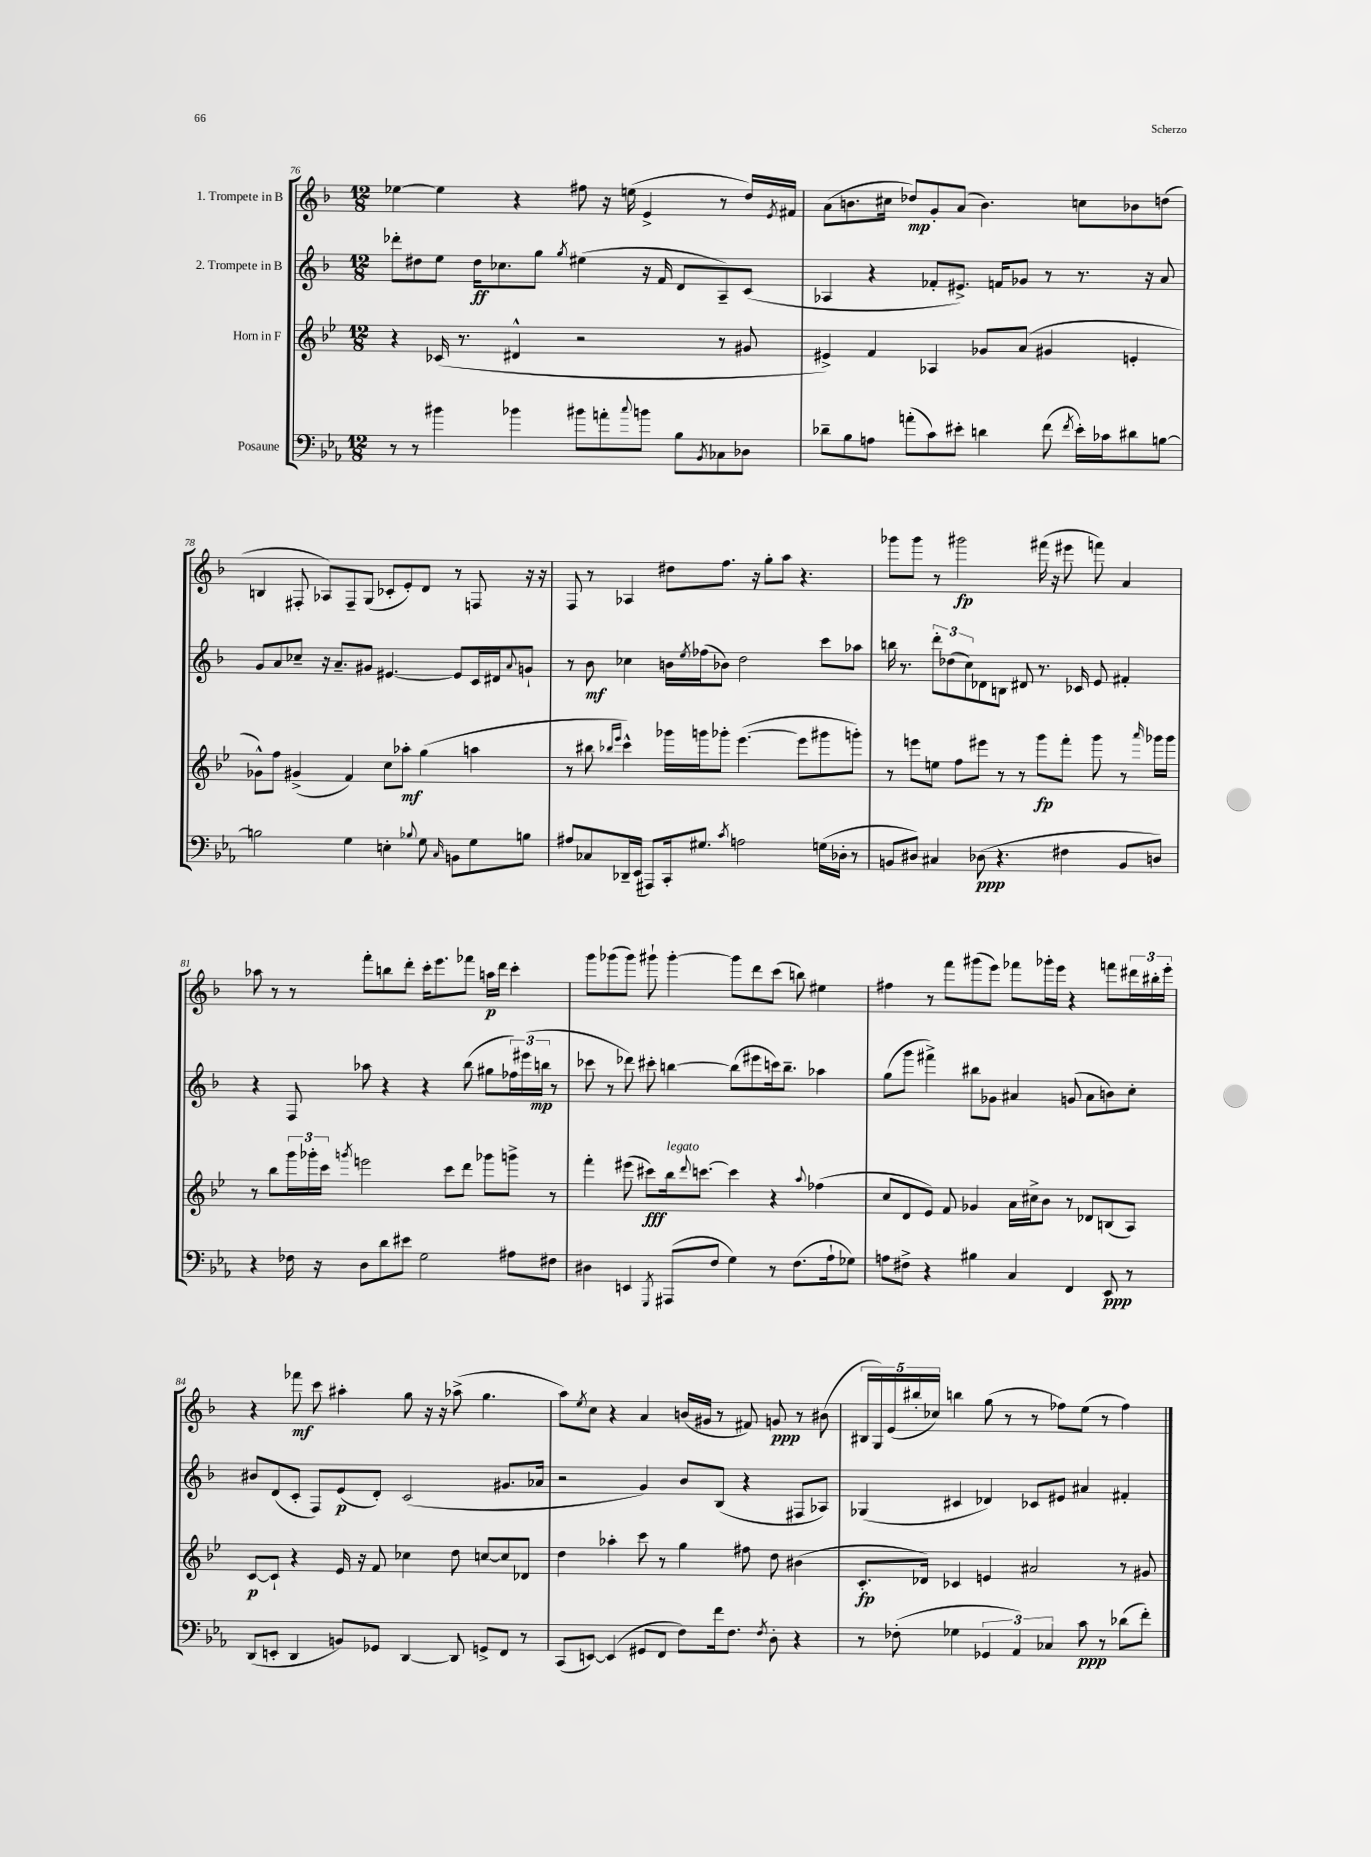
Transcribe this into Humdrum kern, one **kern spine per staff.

**kern	**dynam	**kern	**dynam	**kern	**dynam	**kern	**dynam
*part4	*part4	*part3	*part3	*part2	*part2	*part1	*part1
*staff4	*staff4	*staff3	*staff3	*staff2	*staff2	*staff1	*staff1
*I"Posaune	*	*I"Horn in F	*	*I"2. Trompete in B	*	*I"1. Trompete in B	*
*clefF4	*	*clefG2	*	*clefG2	*	*clefG2	*
*k[b-e-a-]	*	*k[b-e-]	*	*k[b-]	*	*k[b-]	*
*M12/8	*	*M12/8	*	*M12/8	*	*M12/8	*
=76	=76	=76	=76	=76	=76	=76	=76
8r	.	4r	.	8ddd-X'\L	.	[4ee-X\	.
8r	.	.	.	8dd#X\	.	.	.
4b#X\	.	(16c-X/	.	8ee\J	.	4ee-\]	.
.	.	8.r	.	.	.	.	.
.	.	.	.	16dd#\KL	ff	.	.
.	.	.	.	8.cc-X\	.	.	.
4b-X\	.	4d#X^^/	.	.	.	4r	.
.	.	.	.	8gg\J	.	.	.
.	.	.	.	8qgg/	.	.	.
8b#X\L	.	2r	.	(4ee#X\	.	8ff#X\	.
8an'\	.	.	.	.	.	16r	.
.	.	.	.	.	.	(16een\	.
8qqcc/	.	.	.	.	.	.	.
8bn\J	.	.	.	16r	.	4e^/	.
.	.	.	.	16f/	.	.	.
8B-\L	.	.	.	8d/L	.	.	.
8qBB-/	.	.	.	.	.	.	.
8C-X\	.	8r	.	8A~/)	.	8r	.
8D-X\J	.	8g#X/	.	(8c/J	.	16dd/LL)	.
.	.	.	.	.	.	8qe/	.
.	.	.	.	.	.	16f#X/JJ	.
=77	=77	=77	=77	=77	=77	=77	=77
8d-X~\L	.	4e#X^/)	.	4A-X/	.	(8a\L	.
8B-\	.	.	.	.	.	8.bn\	.
8An\J	.	4f/	.	4r	.	.	.
.	.	.	.	.	.	16cc#X\Jk	.
(8an'\L	.	.	.	.	.	8dd-X/L)	mp
8c\)	.	4A-X/	.	8f-X'/L	.	8g'/	.
8e#X'\J	.	.	.	8.e#X^/J)	.	(8a/J	.
4dn\	.	8g-X/L	.	.	.	4.b\)	.
.	.	.	.	16fn/KL	.	.	.
.	.	(8a/J	.	8g-X/J	.	.	.
(8f\	.	4g#X/	.	8r	.	.	.
8qf/	.	.	.	.	.	.	.
16e#'\LL)	.	.	.	8.r	.	8ccn\L	.
16c-X\J	.	.	.	.	.	.	.
8d#X\	.	4en'/	.	.	.	8b-X\	.
.	.	.	.	16r	.	.	.
[8Bn\J	.	.	.	8a/	.	(8ddn\J	.
!!LO:LB:g=z
=78	=78	=78	=78	=78	=78	=78	=78
2Bn\]	.	8g-X^^\L)	.	8g/L	.	4Bn/	.
.	.	8ff\J	.	8a/	.	.	.
.	.	(4g#X^/	.	8cc-X~/J	.	8F#X'/	.
.	.	.	.	16r	.	8A-X/L)	.
.	.	.	.	8.a~/L	.	.	.
4G\	.	4f/)	.	.	.	8F#~/	.
.	.	.	.	8g#X/J	.	(8G/J	.
4En'\	.	8cc\L	.	[4.e#X/	.	8c-X'/L	.
.	.	8aa-X'\J	mf	.	.	8e'/)	.
8qqB-X/	.	.	.	.	.	.	.
8G\	.	(4gg\	.	.	.	8d/J	.
16qqC/	.	.	.	.	.	.	.
8BBn\L	.	.	.	8e#/L]	.	8r	.
8G\	.	4aan\	.	16c/L	.	8Fn/	.
.	.	.	.	16d#X/J	.	.	.
.	.	.	.	8qqa/	.	.	.
8Bn\J	.	.	.	8gn`/J	.	16r	.
.	.	.	.	.	.	16r	.
=79	=79	=79	=79	=79	=79	=79	=79
8A#X/L	.	8r	.	8r	.	8F/	.
8C-X/	.	8bb#X\	.	8b-\	mf	8r	.
.	.	16qqbb-X/LL	.	.	.	.	.
.	.	16qqeee-/JJ	.	.	.	.	.
16DD-X~/L	.	4ccc^^\)	.	4cc-X\	.	4A-X/	.
(16EE-/JJ	.	.	.	.	.	.	.
8AAA#X/L)	.	.	.	.	.	.	.
16CC'/k	.	16ggg-X\LL	.	16bn\LL	.	8dd#X\L	.
.	.	.	.	8qee/	.	.	.
8.G#X/J	.	16gggn\J	.	(16ff-X\J	.	.	.
.	.	8ggg-X'\J	.	8b-X\J)	.	8.ff\J	.
8qc/	.	.	.	.	.	.	.
2An\	.	([4.eee-\	.	2dd\	.	.	.
.	.	.	.	.	.	16r	.
.	.	.	.	.	.	8gg'\L	.
.	.	.	.	.	.	8aa\J	.
.	.	8eee-\L]	.	.	.	4.r	.
(16Gn\LL	.	8ggg#X\	.	8ccc\L	.	.	.
16D-X'\JJ	.	.	.	.	.	.	.
8r	.	8gggn'\J)	.	8aa-X\J	.	.	.
=80	=80	=80	=80	=80	=80	=80	=80
8BBn/L	.	8r	.	16bbn\	.	8ggg-X\L	.
.	.	.	.	8.r	.	.	.
8D#X/J)	.	8eeen\L	.	.	.	8ggg-\J	.
4C#X/	.	8een\J	.	12ddd'\L	.	8r	.
.	.	.	.	(12dd-X\	.	.	.
.	.	8ff\L	.	.	.	2ggg#X\	fp
.	.	.	.	12cc\)	.	.	.
(8D-X\	ppp	8eee#X\J	.	8d-X\	.	.	.
4.r	.	8r	.	8Bn\J	.	.	.
.	.	8r	.	8d#X/	.	.	.
.	.	8ggg\L	fp	8.r	.	(16fff#X\	.
.	.	.	.	.	.	16r	.
4F#X\	.	8fff'\J	.	.	.	8eee#X\	.
.	.	.	.	16c-X/	.	.	.
.	.	8ggg\	.	8e/	.	8fffn\)	.
8BB/L	.	8r	.	4f#X'/	.	4a/	.
.	.	16qqaaa/	.	.	.	.	.
8Dn/J)	.	16ggg-X\LL	.	.	.	.	.
.	.	16ggg-\JJ	.	.	.	.	.
!!LO:LB:g=z
=81	=81	=81	=81	=81	=81	=81	=81
4r	.	8r	.	4r	.	8aa-X\	.
.	.	8bb-\L	.	.	.	8r	.
16F-X\	.	24ggg\L	.	8F/	.	8r	.
.	.	24ggg-X'\	.	.	.	.	.
16r	.	.	.	.	.	.	.
.	.	24ccc\JJ	.	.	.	.	.
.	.	8qgggn/	.	.	.	.	.
8D\L	.	2eeen\	.	8aa-X\	.	8fff'\L	.
8d\	.	.	.	4r	.	8bbn\	.
8e#X\J	.	.	.	.	.	8ddd'\J	.
2G\	.	.	.	4r	.	16ccc'\KL	.
.	.	.	.	.	.	8.eee\	.
.	.	8ccc\L	.	.	.	.	.
.	.	8ddd\J	.	(8bb-\	.	8fff-X\J	.
.	.	8ggg-X\L	.	8gg#X\L	.	16aan\LL	p
.	.	.	.	.	.	16ddd\JJ	.
8A#X\L	.	8gggn^\J	.	24ff-X\L)	.	4ccc'\	.
.	.	.	.	(24eee#X\	.	.	.
.	.	.	.	24bbn\JJ	mp	.	.
8F#X\J	.	8r	.	8r	.	.	.
=82	=82	=82	=82	=82	=82	=82	=82
4D#X\	.	4fff'\	.	8ccc-X\	.	8ggg\L	.
.	.	.	.	8r	.	(8ggg-X\	.
4EEn/	.	(8eee#X\	.	8ddd-X\)	.	8ggg-\J)	.
.	.	8ccc#X\L)	fff	8ccc#X'\	.	8ggg#X`\	.
8qGGG/	.	.	.	.	.	.	.
!	!	!LO:TX:a:i:t=legato	!	!	!	!	!
(8AAA#X/L	.	16bb-\k	.	[4bbn\	.	[4ggg#'\	.
.	.	8qqddd/	.	.	.	.	.
.	.	[8.cccn\J	.	.	.	.	.
8F/J	.	.	.	.	.	.	.
4G\)	.	4ccc\]	.	(8bb\L]	.	8ggg#\L]	.
.	.	.	.	8eee#X\	.	8ddd\	.
8r	.	4r	.	16cccn\k)	.	(8ccc\J	.
.	.	.	.	8.bb~\J	.	.	.
(8.F\L	.	.	.	.	.	8bbn\)	.
.	.	8qqaa/	.	.	.	.	.
.	.	(4ff-X\	.	4aa-X\	.	4ee#X\	.
16A-`\k	.	.	.	.	.	.	.
8G-X\J)	.	.	.	.	.	.	.
=83	=83	=83	=83	=83	=83	=83	=83
8An\L	.	8cc/L	.	(8gg\L	.	4ff#X\	.
8F#X^\J	.	8d/	.	8ggg\J	.	.	.
4r	.	8e-/J)	.	4fff#X^\)	.	8r	.
.	.	8f/	.	.	.	8fff\L	.
4B#X\	.	4g-X/	.	8bb#X\L	.	(8ggg#X\	.
.	.	.	.	8g-X\J	.	8eee\J)	.
4C/	.	16a\LL	.	4a#X/	.	8fff-X\L	.
.	.	16cc#X^\J	.	.	.	.	.
.	.	8b-\J	.	.	.	16ggg-X'\L	.
.	.	.	.	.	.	16eee\JJ	.
4FF/	.	8r	.	(8gn/	.	4r	.
.	.	8d-X/L	.	8a#\L	.	.	.
8EE-/	ppp	(8Bn/	.	8bn\)	.	8fffn\L	.
8r	.	8A/J)	.	8cc'\J	.	24ddd#X\L	.
.	.	.	.	.	.	24bb#X'\	.
.	.	.	.	.	.	24eee'\JJ	.
!!LO:LB:g=z
=84	=84	=84	=84	=84	=84	=84	=84
(8DD/L	.	[8c/L	p	8b#X/L	.	4r	.
8EEn'/J	.	8c`/J]	.	(8d/	.	.	.
4DD/	.	4r	.	8c'/J	.	8fff-X\	mf
.	.	.	.	8F/L)	.	8ccc\	.
8BBn/L)	.	16e-/	.	(8e/	p	4aa#X'\	.
.	.	16r	.	.	.	.	.
8GG-X/J	.	8f/	.	8d'/J)	.	.	.
[4DD/	.	4cc-X\	.	(2c/	.	8gg\	.
.	.	.	.	.	.	16r	.
.	.	.	.	.	.	16r	.
8DD/]	.	8dd\	.	.	.	(8aa-X^\	.
8GGn^/L	.	[8ccn/L	.	.	.	4.gg\	.
8FF/J	.	8cc/]	.	8.g#X/L	.	.	.
8r	.	8d-X/J	.	.	.	.	.
.	.	.	.	16a-X/Jk	.	.	.
=85	=85	=85	=85	=85	=85	=85	=85
(8CC/L	.	4dd\	.	2r	.	8aa\L)	.
.	.	.	.	.	.	8qee/	.
[8EEn/J)	.	.	.	.	.	8cc\J	.
(4EE/]	.	4aa-X'\	.	.	.	4r	.
8GG#X/L	.	8ccc\	.	4g/)	.	4a/	.
8FF/J	.	8r	.	.	.	.	.
8F\L)	.	4gg\	.	8b-/L	.	(16bn/LL	.
.	.	.	.	.	.	16g#X/JJ	.
16f\k	.	.	.	(8B-/J	.	8r	.
8.F\J	.	.	.	.	.	.	.
.	.	8ff#X\	.	4r	.	8f#X/)	.
8qF/	.	.	.	.	.	.	.
8D'\	.	8dd\	.	.	.	8gn/	ppp
4r	.	(4b#X\	.	8F#X/L	.	8r	.
.	.	.	.	8A-X/J)	.	(8b#X\	.
=86	=86	=86	=86	=86	=86	=86	=86
8r	.	8.c'/L	fp	(4G-X/	.	20B#X/LL	.
.	.	.	.	.	.	20G/)	.
.	.	.	.	.	.	(20e/	.
(8F-X'\	.	.	.	.	.	.	.
.	.	.	.	.	.	20bb#X'/	.
.	.	16d-X/Jk)	.	.	.	.	.
.	.	.	.	.	.	20cc-X/JJ)	.
4G-X\	.	4c-X/	.	4c#X/	.	4bbn\	.
6GG-X/	.	4en/	.	4d-X/)	.	(8gg\	.
.	.	.	.	.	.	8r	.
6AA-/)	.	.	.	.	.	.	.
.	.	2a#X/	.	8c-X/L	.	8r	.
6C-X/	.	.	.	.	.	.	.
.	.	.	.	8e#X/J	.	8ff-X\L)	.
8c\	ppp	.	.	4a#X/	.	(8ee\J	.
8r	.	.	.	.	.	8r	.
(8d-X\L	.	8r	.	4f#X'/	.	4ff-\)	.
8f'\J)	.	8g#X/	.	.	.	.	.
==	==	==	==	==	==	==	==
*-	*-	*-	*-	*-	*-	*-	*-
